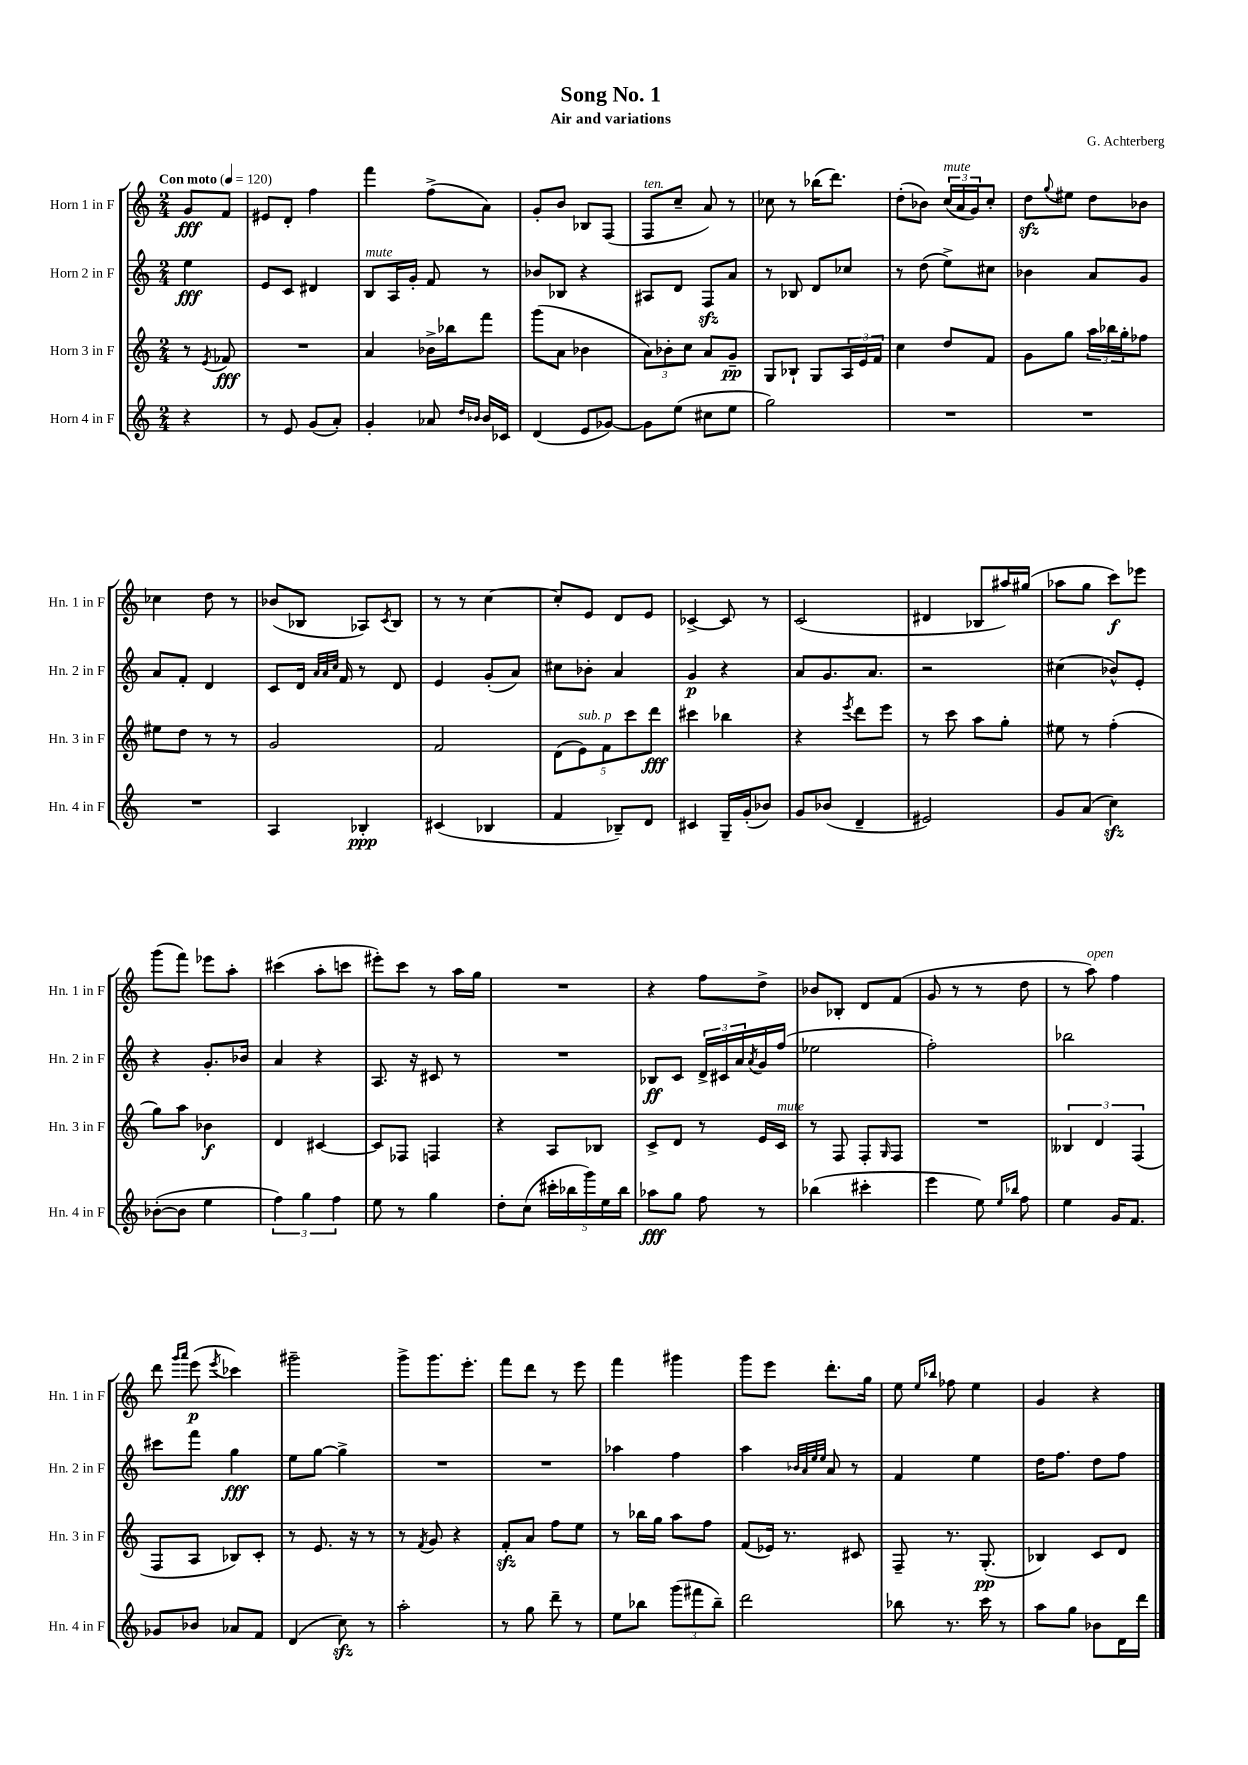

**kern	**dynam	**kern	**dynam	**kern	**dynam	**kern	**dynam
*part4	*part4	*part3	*part3	*part2	*part2	*part1	*part1
*staff4	*staff4	*staff3	*staff3	*staff2	*staff2	*staff1	*staff1
*I"Horn 4 in F	*	*I"Horn 3 in F	*	*I"Horn 2 in F	*	*I"Horn 1 in F	*
*I'Hn. 4 in F	*	*I'Hn. 3 in F	*	*I'Hn. 2 in F	*	*I'Hn. 1 in F	*
*clefG2	*	*clefG2	*	*clefG2	*	*clefG2	*
*k[]	*	*k[]	*	*k[]	*	*k[]	*
*M2/4	*	*M2/4	*	*M2/4	*	*M2/4	*
*MM120	*	*MM120	*	*MM120	*	*MM120	*
=	=	=	=	=	=	=	=
!	!	!	!	!	!	!LO:TX:a:B:t=Con moto	!
4r	.	8r	.	4ee\	fff	8g/L	fff
.	.	8qe/	.	.	.	.	.
.	.	8f-X/	fff	.	.	8f/J	.
=1	=1	=1	=1	=1	=1	=1	=1
8r	.	2r	.	8e/L	.	8e#X/L	.
8e/	.	.	.	8c/J	.	8d'/J	.
(8g/L	.	.	.	4d#X/	.	4ff\	.
8a'/J)	.	.	.	.	.	.	.
=2	=2	=2	=2	=2	=2	=2	=2
!	!	!	!	!LO:TX:a:i:t=mute	!	!	!
4g'/	.	4a/	.	8B/L	.	4fff\	.
.	.	.	.	16A/L	.	.	.
.	.	.	.	16g'/JJ	.	.	.
8a-X/	.	16b-X^\LL	.	8f/	.	(8ff^\L	.
.	.	16bb-X\J	.	.	.	.	.
16qqdd/LL	.	.	.	.	.	.	.
16qqb-X/JJ	.	.	.	.	.	.	.
16b-/LL	.	8fff\J	.	8r	.	8a\J)	.
16c-X/JJ	.	.	.	.	.	.	.
=3	=3	=3	=3	=3	=3	=3	=3
(4d/	.	(8ggg\L	.	8b-X/L	.	8g'/L	.
.	.	8a\J	.	8B-X/J	.	8b/J	.
8e/L	.	4b-X\	.	4r	.	8B-X/L	.
[8g-X/J)	.	.	.	.	.	(8F/J	.
=4	=4	=4	=4	=4	=4	=4	=4
!	!	!	!	!	!	!LO:TX:a:i:t=ten.	!
8g-\L]	.	12a\L)	.	8A#X/L	.	8F/L	.
.	.	12b-X'\	.	.	.	.	.
(8ee\J	.	.	.	8d/J	.	8cc~/J	.
.	.	12cc\J	.	.	.	.	.
8cc#X\L	.	8a/L	.	8Fzz/L	.	8a/)	.
8ee\J	.	8g~/J	pp	8a/J	.	8r	.
=5	=5	=5	=5	=5	=5	=5	=5
2gg\)	.	8G/L	.	8r	.	8cc-X\	.
.	.	8B-X`/J	.	8B-X/	.	8r	.
.	.	8G/L	.	8d/L	.	(16bb-X\KL	.
.	.	.	.	.	.	8.ddd\J)	.
.	.	24A/L	.	8cc-X/J	.	.	.
.	.	24e/	.	.	.	.	.
.	.	24f/JJ	.	.	.	.	.
=6	=6	=6	=6	=6	=6	=6	=6
2r	.	4cc\	.	8r	.	(8dd'\L	.
.	.	.	.	(8dd\	.	8b-X\J)	.
!	!	!	!	!	!	!LO:TX:a:i:t=mute	!
.	.	8dd/L	.	8ee^\L)	.	(24cc/LL	.
.	.	.	.	.	.	24a/	.
.	.	.	.	.	.	24g/J)	.
.	.	8f/J	.	8cc#X\J	.	8cc'/J	.
=7	=7	=7	=7	=7	=7	=7	=7
2r	.	8g\L	.	4b-X\	.	8ddzz\L	.
.	.	.	.	.	.	8qqgg/	.
.	.	8gg\J	.	.	.	8ee#X\J	.
.	.	24aa\LL	.	8a/L	.	8dd\L	.
.	.	24bb-X\	.	.	.	.	.
.	.	24gg'\J	.	.	.	.	.
.	.	8ff-X\J	.	8g/J	.	8b-X\J	.
!!LO:LB:g=z
=8	=8	=8	=8	=8	=8	=8	=8
2r	.	8ee#X\L	.	8a/L	.	4cc-X\	.
.	.	8dd\J	.	8f'/J	.	.	.
.	.	8r	.	4d/	.	8dd\	.
.	.	8r	.	.	.	8r	.
=9	=9	=9	=9	=9	=9	=9	=9
4A/	.	2g/	.	8c/L	.	(8b-X/L	.
.	.	.	.	16d/Jk	.	8B-X/J	.
.	.	.	.	32qqa/LLL	.	.	.
.	.	.	.	32qqa/	.	.	.
.	.	.	.	32qqcc/JJJ	.	.	.
.	.	.	.	16f/	.	.	.
4B-X'/	ppp	.	.	8r	.	8A-X/L)	.
.	.	.	.	.	.	8qc/	.
.	.	.	.	8d/	.	8B-/J	.
=10	=10	=10	=10	=10	=10	=10	=10
(4c#X/	.	2f/	.	4e/	.	8r	.
.	.	.	.	.	.	8r	.
4B-X/	.	.	.	(8g'/L	.	[4cc\	.
.	.	.	.	8a/J)	.	.	.
=11	=11	=11	=11	=11	=11	=11	=11
4f/	.	(10d\L	.	8cc#X\L	.	8cc'/L]	.
!	!	!LO:TX:a:i:t=sub. p	!	!	!	!	!
.	.	10e\)	.	.	.	.	.
.	.	.	.	8b-X'\J	.	8e/J	.
.	.	10f\	.	.	.	.	.
8B-X~/L)	.	.	.	4a/	.	8d/L	.
.	.	10ccc\	.	.	.	.	.
8d/J	.	.	.	.	.	8e/J	.
.	.	10ddd\J	fff	.	.	.	.
=12	=12	=12	=12	=12	=12	=12	=12
4c#X/	.	4ccc#X\	.	4g/	p	[4c-X^/	.
16G~/LL	.	4bb-X\	.	4r	.	8c-/]	.
(16g'/J	.	.	.	.	.	.	.
8b-X/J)	.	.	.	.	.	8r	.
=13	=13	=13	=13	=13	=13	=13	=13
8g/L	.	4r	.	8a/L	.	(2c/	.
(8b-X/J	.	.	.	8.g/	.	.	.
.	.	8qeee/	.	.	.	.	.
4d~/	.	8ddd\L	.	.	.	.	.
.	.	.	.	8.a/J	.	.	.
.	.	8eee\J	.	.	.	.	.
=14	=14	=14	=14	=14	=14	=14	=14
2e#X/)	.	8r	.	2r	.	4d#X/	.
.	.	8ccc\	.	.	.	.	.
.	.	8aa\L	.	.	.	8B-X/L	.
.	.	8gg'\J	.	.	.	16aa#X/L)	.
.	.	.	.	.	.	(16gg#X/JJ	.
=15	=15	=15	=15	=15	=15	=15	=15
8g/L	.	8ee#X\	.	(4cc#X\	.	8aa-X\L	.
(8a/J	.	8r	.	.	.	8gg\J	.
4cczz\)	.	(4ff'\	.	8b-X^^/L)	.	8ccc\L)	f
.	.	.	.	8e'/J	.	8eee-X\J	.
!!LO:LB:g=z
=16	=16	=16	=16	=16	=16	=16	=16
([8b-X'\L	.	8gg\L)	.	4r	.	(8ggg\L	.
8b-\J]	.	8aa\J	.	.	.	8fff\J)	.
4ee\	.	4b-X\	f	8.g'/L	.	8eee-X\L	.
.	.	.	.	.	.	8aa'\J	.
.	.	.	.	16b-X/Jk	.	.	.
=17	=17	=17	=17	=17	=17	=17	=17
6ff\)	.	4d/	.	4a/	.	(4ccc#X\	.
6gg\	.	.	.	.	.	.	.
.	.	[4c#X/	.	4r	.	8aa'\L	.
6ff\	.	.	.	.	.	.	.
.	.	.	.	.	.	8cccn\J	.
=18	=18	=18	=18	=18	=18	=18	=18
8ee\	.	8c#/L]	.	8.A/	.	8eee#X'\L)	.
8r	.	8F-X/J	.	.	.	8ccc\J	.
.	.	.	.	16r	.	.	.
4gg\	.	4Fn/	.	8c#X/	.	8r	.
.	.	.	.	8r	.	16aa\LL	.
.	.	.	.	.	.	16gg\JJ	.
=19	=19	=19	=19	=19	=19	=19	=19
8dd'\L	.	4r	.	2r	.	2r	.
(8cc\J	.	.	.	.	.	.	.
20ccc#X'\LL	.	8A/L	.	.	.	.	.
20bb-X\	.	.	.	.	.	.	.
20ggg\)	.	.	.	.	.	.	.
.	.	8B-X/J	.	.	.	.	.
20ee\	.	.	.	.	.	.	.
20bb-\JJ	.	.	.	.	.	.	.
=20	=20	=20	=20	=20	=20	=20	=20
8aa-X\L	fff	8c^/L	.	8B-X/L	ff	4r	.
8gg\J	.	8d/J	.	8c/J	.	.	.
8ff\	.	8r	.	24d^/LL	.	8ff\L	.
.	.	.	.	24c#X/	.	.	.
.	.	.	.	24a/	.	.	.
.	.	.	.	8qa/	.	.	.
8r	.	16e/LL	.	16g/	.	8dd^\J	.
!	!	!LO:TX:a:i:t=mute	!	!	!	!	!
.	.	16c/JJ	.	(16ff/JJ	.	.	.
=21	=21	=21	=21	=21	=21	=21	=21
(4bb-X\	.	8r	.	2ee-X\	.	8b-X/L	.
.	.	8F/	.	.	.	8B-X'/J	.
4ccc#X'\	.	8F'/L	.	.	.	8d/L	.
.	.	16qqG/	.	.	.	.	.
.	.	8F/J	.	.	.	(8f/J	.
=22	=22	=22	=22	=22	=22	=22	=22
4eee\	.	2r	.	2ff'\)	.	8g/	.
.	.	.	.	.	.	8r	.
8ee\)	.	.	.	.	.	8r	.
16qqee/LL	.	.	.	.	.	.	.
16qqbb-X/JJ	.	.	.	.	.	.	.
8ff\	.	.	.	.	.	8dd\	.
=23	=23	=23	=23	=23	=23	=23	=23
4ee\	.	6B--X/	.	2bb-X\	.	8r	.
!	!	!	!	!	!	!LO:TX:a:i:t=open	!
.	.	.	.	.	.	8aa\)	.
.	.	6d/	.	.	.	.	.
16g/KL	.	.	.	.	.	4ff\	.
8.f/J	.	.	.	.	.	.	.
.	.	(6F/	.	.	.	.	.
!!LO:LB:g=z
=24	=24	=24	=24	=24	=24	=24	=24
8g-X/L	.	8F/L	.	8ccc#X\L	.	8ddd\	.
.	.	.	.	.	.	16qqggg/LL	.
.	.	.	.	.	.	16qqaaa/JJ	.
8b-X/J	.	8A/J	.	8fff\J	.	(8eee\	p
.	.	.	.	.	.	8qeee/	.
8a-X/L	.	8B-X/L)	.	4gg\	fff	4ccc-X\)	.
8f/J	.	8c'/J	.	.	.	.	.
=25	=25	=25	=25	=25	=25	=25	=25
(4d/	.	8r	.	8ee\L	.	2ggg#X~\	.
.	.	8.e/	.	[8gg\J	.	.	.
8cczz\)	.	.	.	4gg^\]	.	.	.
.	.	16r	.	.	.	.	.
8r	.	8r	.	.	.	.	.
=26	=26	=26	=26	=26	=26	=26	=26
2aa'\	.	8r	.	2r	.	8ggg^\L	.
.	.	8qf/	.	.	.	.	.
.	.	8g/	.	.	.	8.ggg\	.
.	.	4r	.	.	.	.	.
.	.	.	.	.	.	8.eee'\J	.
=27	=27	=27	=27	=27	=27	=27	=27
8r	.	8fzz'/L	.	2r	.	8fff\L	.
8gg\	.	8a/J	.	.	.	8ddd\J	.
8ddd~\	.	8ff\L	.	.	.	8r	.
8r	.	8ee\J	.	.	.	8eee\	.
=28	=28	=28	=28	=28	=28	=28	=28
8ee\L	.	8r	.	4aa-X\	.	4fff\	.
8bb-X\J	.	16bb-X\LL	.	.	.	.	.
.	.	16gg\JJ	.	.	.	.	.
(12ggg\L	.	8aa\L	.	4ff\	.	4ggg#X\	.
12fff#X\	.	.	.	.	.	.	.
.	.	8ff\J	.	.	.	.	.
12bb-~\J)	.	.	.	.	.	.	.
=29	=29	=29	=29	=29	=29	=29	=29
2ddd\	.	(8f/L	.	4aa\	.	8ggg\L	.
.	.	16e-X/Jk)	.	.	.	8eee\J	.
.	.	8.r	.	.	.	.	.
.	.	.	.	32qqb-X/LLL	.	.	.
.	.	.	.	32qqa/	.	.	.
.	.	.	.	32qqee/	.	.	.
.	.	.	.	32qqee/JJJ	.	.	.
.	.	.	.	8a/	.	8.ddd'\L	.
.	.	8c#X/	.	8r	.	.	.
.	.	.	.	.	.	16gg\Jk	.
=30	=30	=30	=30	=30	=30	=30	=30
8bb-X\	.	8F~/	.	4f/	.	8ee\	.
.	.	.	.	.	.	16qqee/LL	.
.	.	.	.	.	.	16qqbb-X/JJ	.
8.r	.	8.r	.	.	.	8ff-X\	.
.	.	.	.	4ee\	.	4ee\	.
16ccc\	.	(8.G'/	pp	.	.	.	.
8r	.	.	.	.	.	.	.
=31	=31	=31	=31	=31	=31	=31	=31
8aa\L	.	4B-X/)	.	16dd\KL	.	4g/	.
.	.	.	.	8.ff\J	.	.	.
8gg\J	.	.	.	.	.	.	.
8b-X\L	.	8c/L	.	8dd\L	.	4r	.
16d\L	.	8d/J	.	8ff\J	.	.	.
16ddd\JJ	.	.	.	.	.	.	.
==	==	==	==	==	==	==	==
*-	*-	*-	*-	*-	*-	*-	*-
